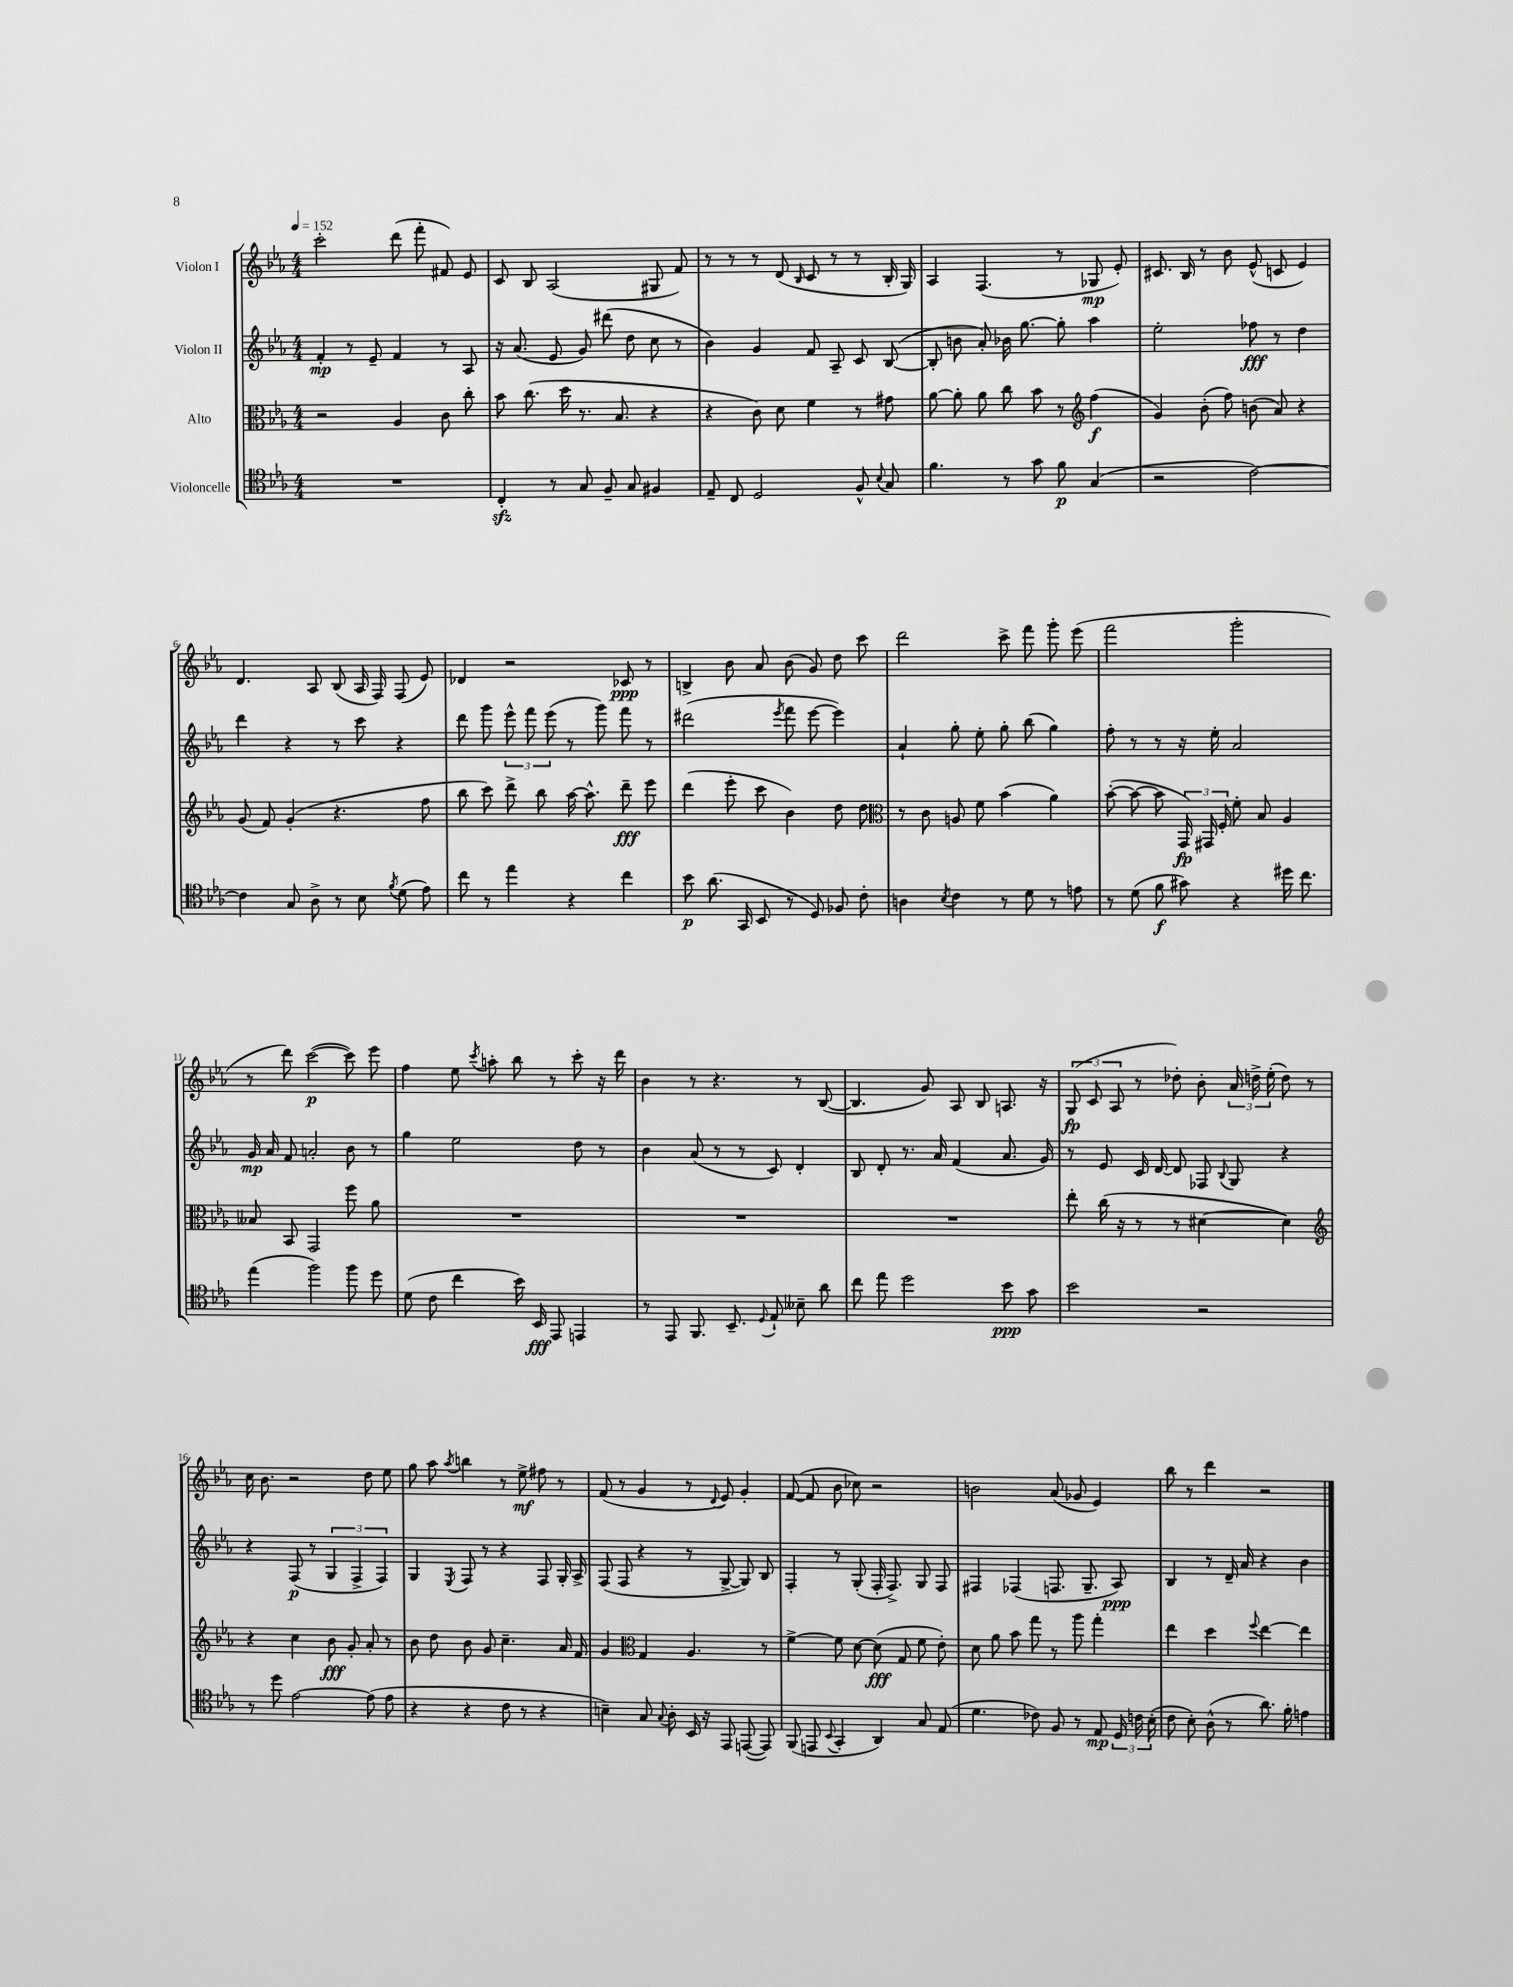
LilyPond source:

<<
\new StaffGroup <<
\new Staff = "s0" \with { instrumentName = "Violon I" } {
    \clef treble \key ees \major \numericTimeSignature \time 4/4 \tempo 4 = 152
    \autoBeamOff c'''2-. d'''8( f'''8-. fis'8) ees'8 |
    c'8 bes8 aes2( gis8 f'8) |
    r8 r8 r8 d'8( \grace { bes16 } c'8 r8 r8 bes16-. g16) |
    aes4 f4.( r8 ges8\mp ees'8-.) |
    cis'8. bes16 r8 bes'8 ees'8-^( c'8 ees'4) |
    d'4. aes8 bes8( aes16 f16) f8( ees'8) |
    des'4 r2 ces'8\ppp r8 |
    b4-> bes'8 aes'8 bes'8( g'8) d''8 c'''8 |
    d'''2 c'''8-> f'''8 g'''8-. ees'''8( |
    f'''2 g'''2-. |
    r8 d'''8) c'''2~\p( c'''8) ees'''8 |
    f''4 ees''8 \acciaccatura { c'''8 } a''8-. bes''8 r8 c'''8-. r16 d'''16 |
    bes'4 r8 r4. r8 bes8~( |
    bes4. g'8) aes8 bes8 a8. r16 |
    \tuplet 3/2 { g8\fp( c'8 aes8 } r8 des''8-.) bes'8-. \tuplet 3/2 { aes'16 d''16-> ees''16-.( } d''8) r8 |
    c''16 bes'8. r2 d''8 ees''8 |
    g''8 aes''8 \acciaccatura { aes''8 } b''4 r8 ees''8->\mf fis''8 r8 |
    f'8( r8 g'4 r8 \appoggiatura { d'8 } ees'8) g'4-. |
    f'8~( f'8 bes'8 ces''8) r2 |
    b'2 aes'8( ges'8 ees'4) |
    bes''8 r8 d'''4 r2 \bar "|." |
}
\new Staff = "s1" \with { instrumentName = "Violon II" } {
    \clef treble \key ees \major \numericTimeSignature \time 4/4
    \autoBeamOff f'4-.\mp r8 ees'8-- f'4 r8 aes8 |
    r16 aes'8.( ees'8 g'8) dis'''8( d''8 c''8 r8 |
    bes'4) g'4 f'8 aes8-- c'8 bes8~( |
    bes8-. b'8 aes'8-.) bes'16 g''8.~ g''8-. aes''4 |
    ees''2-. fes''8\fff r8 d''4 |
    d'''4 r4 r8 c'''8 r4 |
    d'''8 g'''8 \tuplet 3/2 { ees'''8-^ f'''8 ees'''8( } r8 g'''8) f'''8 r8 |
    dis'''2( \acciaccatura { ees'''8 } f'''8 ees'''8~ ees'''4) |
    aes'4-! g''8-. ees''8-. g''8-. bes''8( g''4) |
    f''8-. r8 r8 r16 ees''16-. aes'2 |
    g'16\mp aes'16 f'8 a'2-. bes'8 r8 |
    g''4 ees''2 d''8 r8 |
    bes'4 aes'8( r8 r8 c'8) d'4-. |
    bes8 d'8-. r8. aes'16 f'4( aes'8. g'16) |
    r8 ees'8 c'16 d'16~ d'8 fes8 \appoggiatura { bes8 } g8 r4 |
    r4 f8\p( r8 \tuplet 3/2 { g4 f4-> f4) } |
    g4 \acciaccatura { ees8 } f8 r8 r4 f8 g16-. aes16-> |
    f8( f8 r4 r8 g8~-> g8) bes8 |
    f4-. r8 g8-.( f16-. f8.->) g8 f8 |
    fis4 fes4( f8. g8.-- aes8\ppp) |
    bes4 r8 d'16-- aes'16 r4 bes'4 \bar "|." |
}
\new Staff = "s2" \with { instrumentName = "Alto" } {
    \clef alto \key ees \major \numericTimeSignature \time 4/4
    \autoBeamOff r2 aes4 c'8 c''8-. |
    bes'8 c''8.( d''16 r8. bes8. r4 |
    r4 c'8) d'8 f'4 r8 gis'8 |
    aes'8~ aes'8-. aes'8 c''8 bes'8 r8 \clef treble f''4\f( |
    g'4) bes'8-.( f''8) b'8( aes'8) r4 |
    g'8( f'8) g'4-.( r4. f''8 |
    bes''8 c'''8) d'''8-> bes''8 aes''16~ aes''8.-^ d'''8--\fff ees'''8 |
    d'''4( ees'''8-. c'''8 bes'4) d''8 d''8 |
    \clef alto r8 c'8 a8 f'8 bes'4( aes'4) |
    bes'8~-.( bes'8~ bes'8 \tuplet 3/2 { g,16\fp) gis,16 f16-. } f'8-. bes8 aes4 |
    beses8 bes,8 g,2 f''8 aes'8 |
    R1 |
    R1 |
    R1 |
    ees''8-. c''16( r16 r8 r8 dis'4~ dis'4) |
    \clef treble r4 c''4 bes'8\fff g'8-. aes'8-. r8 |
    bes'8 d''8 bes'8 g'8 c''4.-- aes'16 f'16 |
    g'4 \clef alto g4 aes4. r8 |
    f'4~-> f'8 d'8~ d'8\fff( g8 f'8 ees'8-.) |
    d'8 aes'8 bes'8 g''8 r8 aes''8 g''4-. |
    ees''4 d''4 \appoggiatura { f''8 } ees''4~ ees''4 \bar "|." |
}
\new Staff = "s3" \with { instrumentName = "Violoncelle" } {
    \clef tenor \key ees \major \numericTimeSignature \time 4/4
    \autoBeamOff R1 |
    c4-.\sfz r8 g8 f8-- g8 fis4 |
    ees8-- c8 d2 f8-^ \appoggiatura { bes8 } g8 |
    f'4. r8 g'8 f'8\p g4( |
    r2 c'2~) |
    c'4 g8 aes8-> r8 bes8 \acciaccatura { f'8 } d'8( ees'8) |
    c''8 r8 ees''4 r4 c''4 |
    bes'8\p aes'8.( g,16 bes,8 r8 d8) fes8 c'8-. |
    a4 \acciaccatura { bes8 } c'4 r8 d'8 r8 e'8 |
    r8 d'8( f'8\f gis'8) r4 dis''16 c''8. |
    ees''4( f''2) f''8 d''8 |
    d'8( c'8 c''4 bes'16) bes,16\fff ees,8 e,4 |
    r8 ees,8 f,8. bes,8.-- \appoggiatura { d8 } ees8-! beses8-- aes'8 |
    c''8 ees''8 d''2 bes'8\ppp g'8 |
    bes'2 r2 |
    r8 d''8 ees'2~ ees'8( ees'8 |
    r4 r4 c'8 r8 r4 |
    b4--) g8 \appoggiatura { g8 } aes8-. bes,16 r16 ees,8 e,8~( e,8) |
    f,8( e,8 \appoggiatura { bes,8 } g,4-. aes,4) g8 ees8( |
    d'4. ces'8) f8 r8 ees8\mp \tuplet 3/2 { d16 c'16 bes16-.( } |
    c'8 bes8-.) aes8-^( r8 aes'8.) f'16-. e'4 \bar "|." |
}
>>
>>
